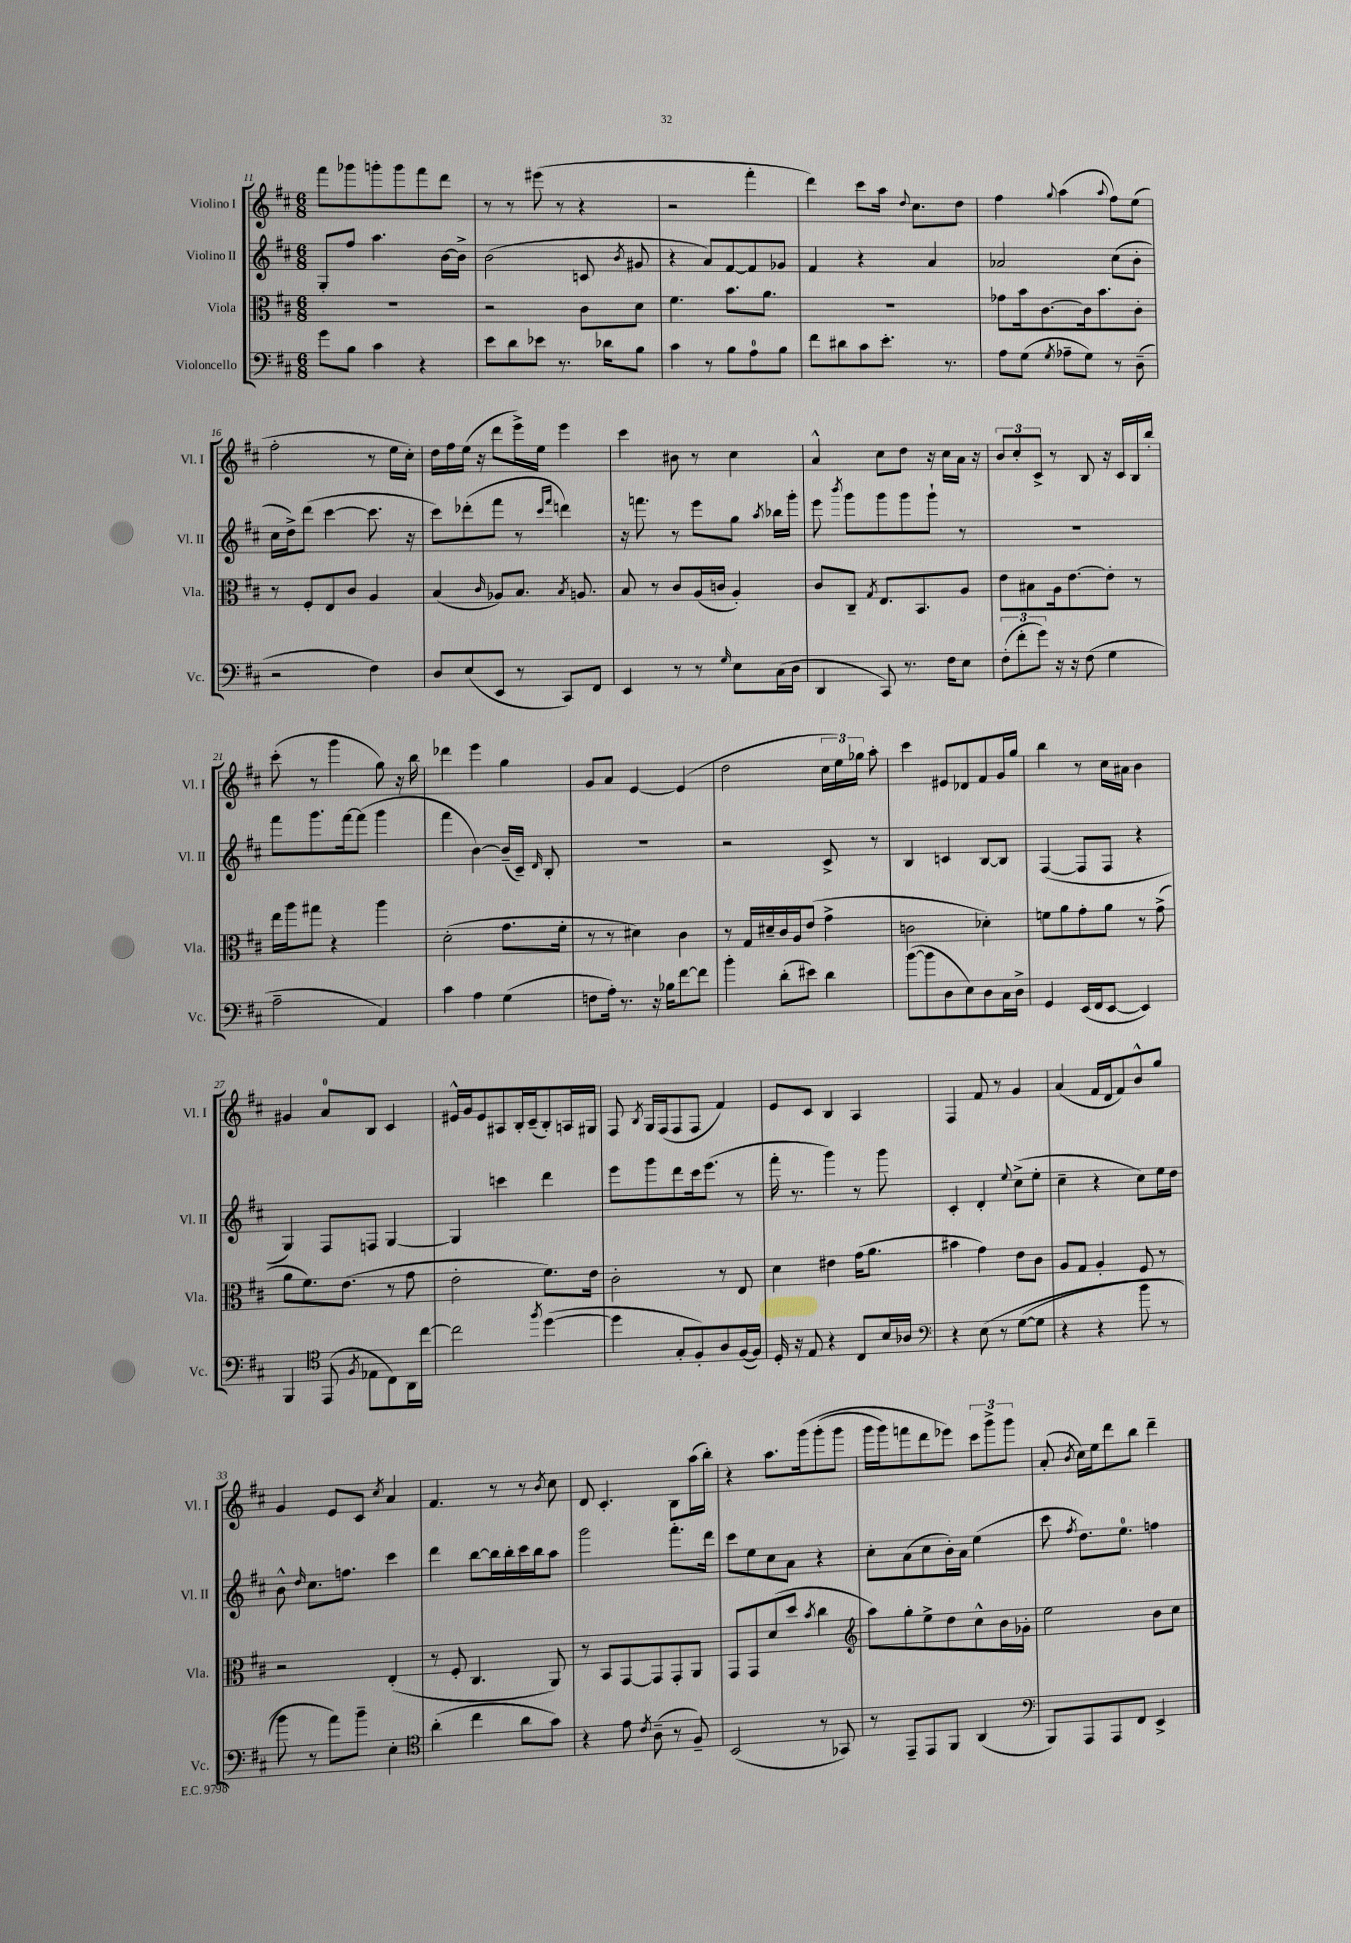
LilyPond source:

<<
\new StaffGroup <<
\new Staff = "s0" \with { instrumentName = "Violino I" shortInstrumentName = "Vl. I" } {
    \clef treble \key d \major \numericTimeSignature \time 6/8
    \autoBeamOff fis'''8[ ges'''8 g'''8-. g'''8 fis'''8 d'''8] |
    r8 r8 eis'''8( r8 r4 |
    r2 fis'''4-. |
    d'''4) cis'''8[ a''16] \appoggiatura { d''8 } cis''8.[ d''8] |
    fis''4 \appoggiatura { g''8 } a''4( \appoggiatura { a''8 } fis''8[) e''8]( |
    fis''2-. r8 e''16[ cis''16]-.) |
    d''16[ fis''16 e''16]( r16 d'''8[ e'''16->) e''16] e'''4 |
    cis'''4 bis'8 r8 cis''4 |
    a'4-^ cis''8[ d''8] r16 cis''16[ a'16] r16 |
    \tuplet 3/2 { b'8[ cis''8-. cis'8]-> } r8 b8 r16 cis'16[ b16 b''16]-. |
    cis'''8-.( r8 g'''4 g''8) r16 b''16 |
    des'''4 e'''4 g''4 |
    g'8[ a'8] e'4~ e'4( |
    d''2 \tuplet 3/2 { cis''16[ e''16) ges''16] } a''8-. |
    cis'''4 eis'8[ des'8 fis'8 g'16 g''16] |
    b''4 r8 cis''16[ ais'16] b'4 |
    gis'4 a'8[-0 b8] cis'4 |
    eis'16[-^ g'16 eis'8 ais8 b16-. cis'16--( b8-.) a16 gis16] |
    fis8 \acciaccatura { b8 } g16[ fis16( fis8 fis8] fis'4) |
    e'8[ cis'8] b4 a4 |
    fis4 fis'8 r8 g'4 |
    a'4( fis'16[ d'16 fis'8) b'8-^ g''8] |
    g'4 e'8[ cis'8] \acciaccatura { cis''8 } a'4 |
    fis'4. r8 r8 \acciaccatura { b'8 } cis''8 |
    d'8 cis'4.-. b8[ a''16( b''16]-.) |
    r4 a''8.[ g'''16\( g'''8-.( g'''8] |
    g'''16[ g'''16) f'''8 d'''8 ees'''8]\) \tuplet 3/2 { cis'''8[ g'''8-> g'''8] } |
    a'8-.( \acciaccatura { b'8 } cis''16[) e''16 d'''8 b''8] d'''4-- \bar "|." |
}
\new Staff = "s1" \with { instrumentName = "Violino II" shortInstrumentName = "Vl. II" } {
    \clef treble \key d \major \numericTimeSignature \time 6/8
    \autoBeamOff g8[-. fis''8] a''4. b'16[~ b'16]-> |
    b'2( c'8 \acciaccatura { b'8 } gis'8 |
    r4 a'8[) fis'8~ fis'8 ges'8] |
    fis'4 r4 a'4 |
    aes'2 cis''8[( b'8]-. |
    cis''16[ d''16->) d'''8]( cis'''4~ cis'''8. r16 |
    cis'''8[) des'''8-.( fis'''8] r8 \grace { cis'''16[ fis'''16] } d'''4) |
    r16 f'''8. r8 e'''8[ g''8] \acciaccatura { a''8 } bes''16[ g'''16]-. |
    e'''8 \acciaccatura { b'''8 } g'''8[ g'''8 g'''8 g'''8]-! r8 |
    R2. |
    fis'''8[ g'''8. fis'''16~ fis'''8]( g'''4 |
    fis'''4 b'4~) b'16[--( cis'16]--) \grace { d'16 } b8-. |
    R2. |
    r2 cis'8-> r8 |
    b4 c'4 b8[~ b8] |
    fis4~( fis8[ fis8] r4 |
    g4) fis8[ f8] g4~ |
    g4 c'''4 d'''4 |
    e'''8[ g'''8 d'''8 cis'''16 e'''8.]( r8 |
    fis'''16-. r8. g'''4) r8 g'''8 |
    cis'4-. d'4-. \appoggiatura { e''8 } cis''8[->( e''8]-. |
    cis''4-- r4 cis''8[) e''16 d''16] |
    b'8-^ \grace { d''16 } cis''8.[ f''8.] cis'''4 |
    d'''4 b''8[~ b''16 b''16-. cis'''16 b''16 a''8] |
    g'''2 fis'''8.[-. d'''16] |
    cis'''8[ e''8 cis''8 a'8] r4 |
    cis''8[-. a'8( cis''8 b'16-.) a'16] e''4( |
    cis'''8 \acciaccatura { fis''8 } d''8.[) e''8.]-0 f''4 \bar "|." |
}
\new Staff = "s2" \with { instrumentName = "Viola" shortInstrumentName = "Vla." } {
    \clef alto \key d \major \numericTimeSignature \time 6/8
    \autoBeamOff R2. |
    r2 cis'8[ d'8] |
    fis'4. b'8.[ a'8.] |
    R2. |
    ges'8[ b'16 cis'8.~ cis'16 b'8. cis'8]-. |
    r8 fis8[-. e8 cis'8] a4 |
    b4( \grace { cis'16 } aes8[) b8.] \acciaccatura { b8 } a8. |
    b8 r8 cis'8[ a16( c'16] a4-.) |
    cis'8[ cis8]-- \acciaccatura { g8 } e8.[ b,8. a8] |
    e'8[ bis8 a16 e'8.~ e'8]-. r8 |
    e''16[ a''16 gis''8] r4 a''4 |
    d'2-.( g'8.[ fis'16]-. |
    r8 r8 dis'4) cis'4 |
    r8 g16[ dis'16-- cis'16 a16 e'8]( g'4-> |
    c'2 des'4-.) |
    f'8[ a'8 g'8-. a'8] r8 g'8->( |
    a'8[ fis'8.) e'8.]( r8 g'8 |
    e'2-. fis'8.[) e'16] |
    cis'2-. r8 e8 |
    d'4 eis'4 g'16[( a'8.] |
    bis'4 g'4) e'8[ cis'8] |
    a8[ g8] a4-. fis8 r8 |
    r2 e4-.( |
    r8 fis8-. cis4. a,8) |
    r8 b,8[ g,8~ g,8 g,8-. a,8] |
    g,8[ g,8 d'8( d''8] \acciaccatura { b'8 } cis''4 |
    \clef treble a''8[) g''8-. e''8-> d''8 cis''8-^ b'16 ges'16]-. |
    e''2 b'8[ cis''8] \bar "|." |
}
\new Staff = "s3" \with { instrumentName = "Violoncello" shortInstrumentName = "Vc." } {
    \clef bass \key d \major \numericTimeSignature \time 6/8
    \autoBeamOff g'8[ b8] cis'4 r4 |
    e'8[ d'8 ees'8] r8. des'16[ b8] |
    cis'4 r8 b8[ a8-0 b8] |
    fis'8[ dis'8 cis'8 e'8.]-. r8. |
    a8[ g8]( \acciaccatura { g8 } aes8[-- g8]) r8 d8--( |
    r2 fis4) |
    d8[ e8( e,8] r8 cis,8[) fis,8] |
    e,4 r8 r8 \grace { g16 } e8[ cis16( d16] |
    d,4 cis,8) r8. fis16[ e8] |
    \tuplet 3/2 { fis8[-.( fis'8-. g'8]) } r16 r16 fis8( g4 |
    a2-- a,4) |
    cis'4 a4 g4( |
    f8[ a16]-.) r8. r16 bes16[ fis'8~ fis'8] |
    b'4-. d'8[-.( eis'8]) d'4 |
    b'8[~( b'8 d8 e8) d8 cis16 d16]-> |
    g,4 e,16[( fis,16 e,8]~ e,4) |
    b,,4 \clef tenor e,8( \acciaccatura { fis8 } ees8[ cis8) a,16 cis''16]~ |
    cis''2 \acciaccatura { fis''8 } d''4~( |
    d''4 g8[-. fis8-.) a8 fis16~( fis16]) |
    d16-. r16 e8 r4 cis8[ b16 aes16] |
    \clef bass r4 e8\( r8 g8[~( g8] |
    r4 r4 b'8 r8 |
    b'8) r8 a'8[\) b'8]-- e4-. |
    \clef tenor a'4-.( cis''4 a'8[ g'8]) |
    r4 e'8 \acciaccatura { cis'8 } a8--( r8 fis8--) |
    b,2( r8 ges,8) |
    r8 e,8[-- e,8 fis,8] a,4( |
    \clef bass b,,8[) a,,8 a,,8 fis,8] e,4-> \bar "|." |
}
>>
>>
\layout { \context { \Score currentBarNumber = #11 } }
